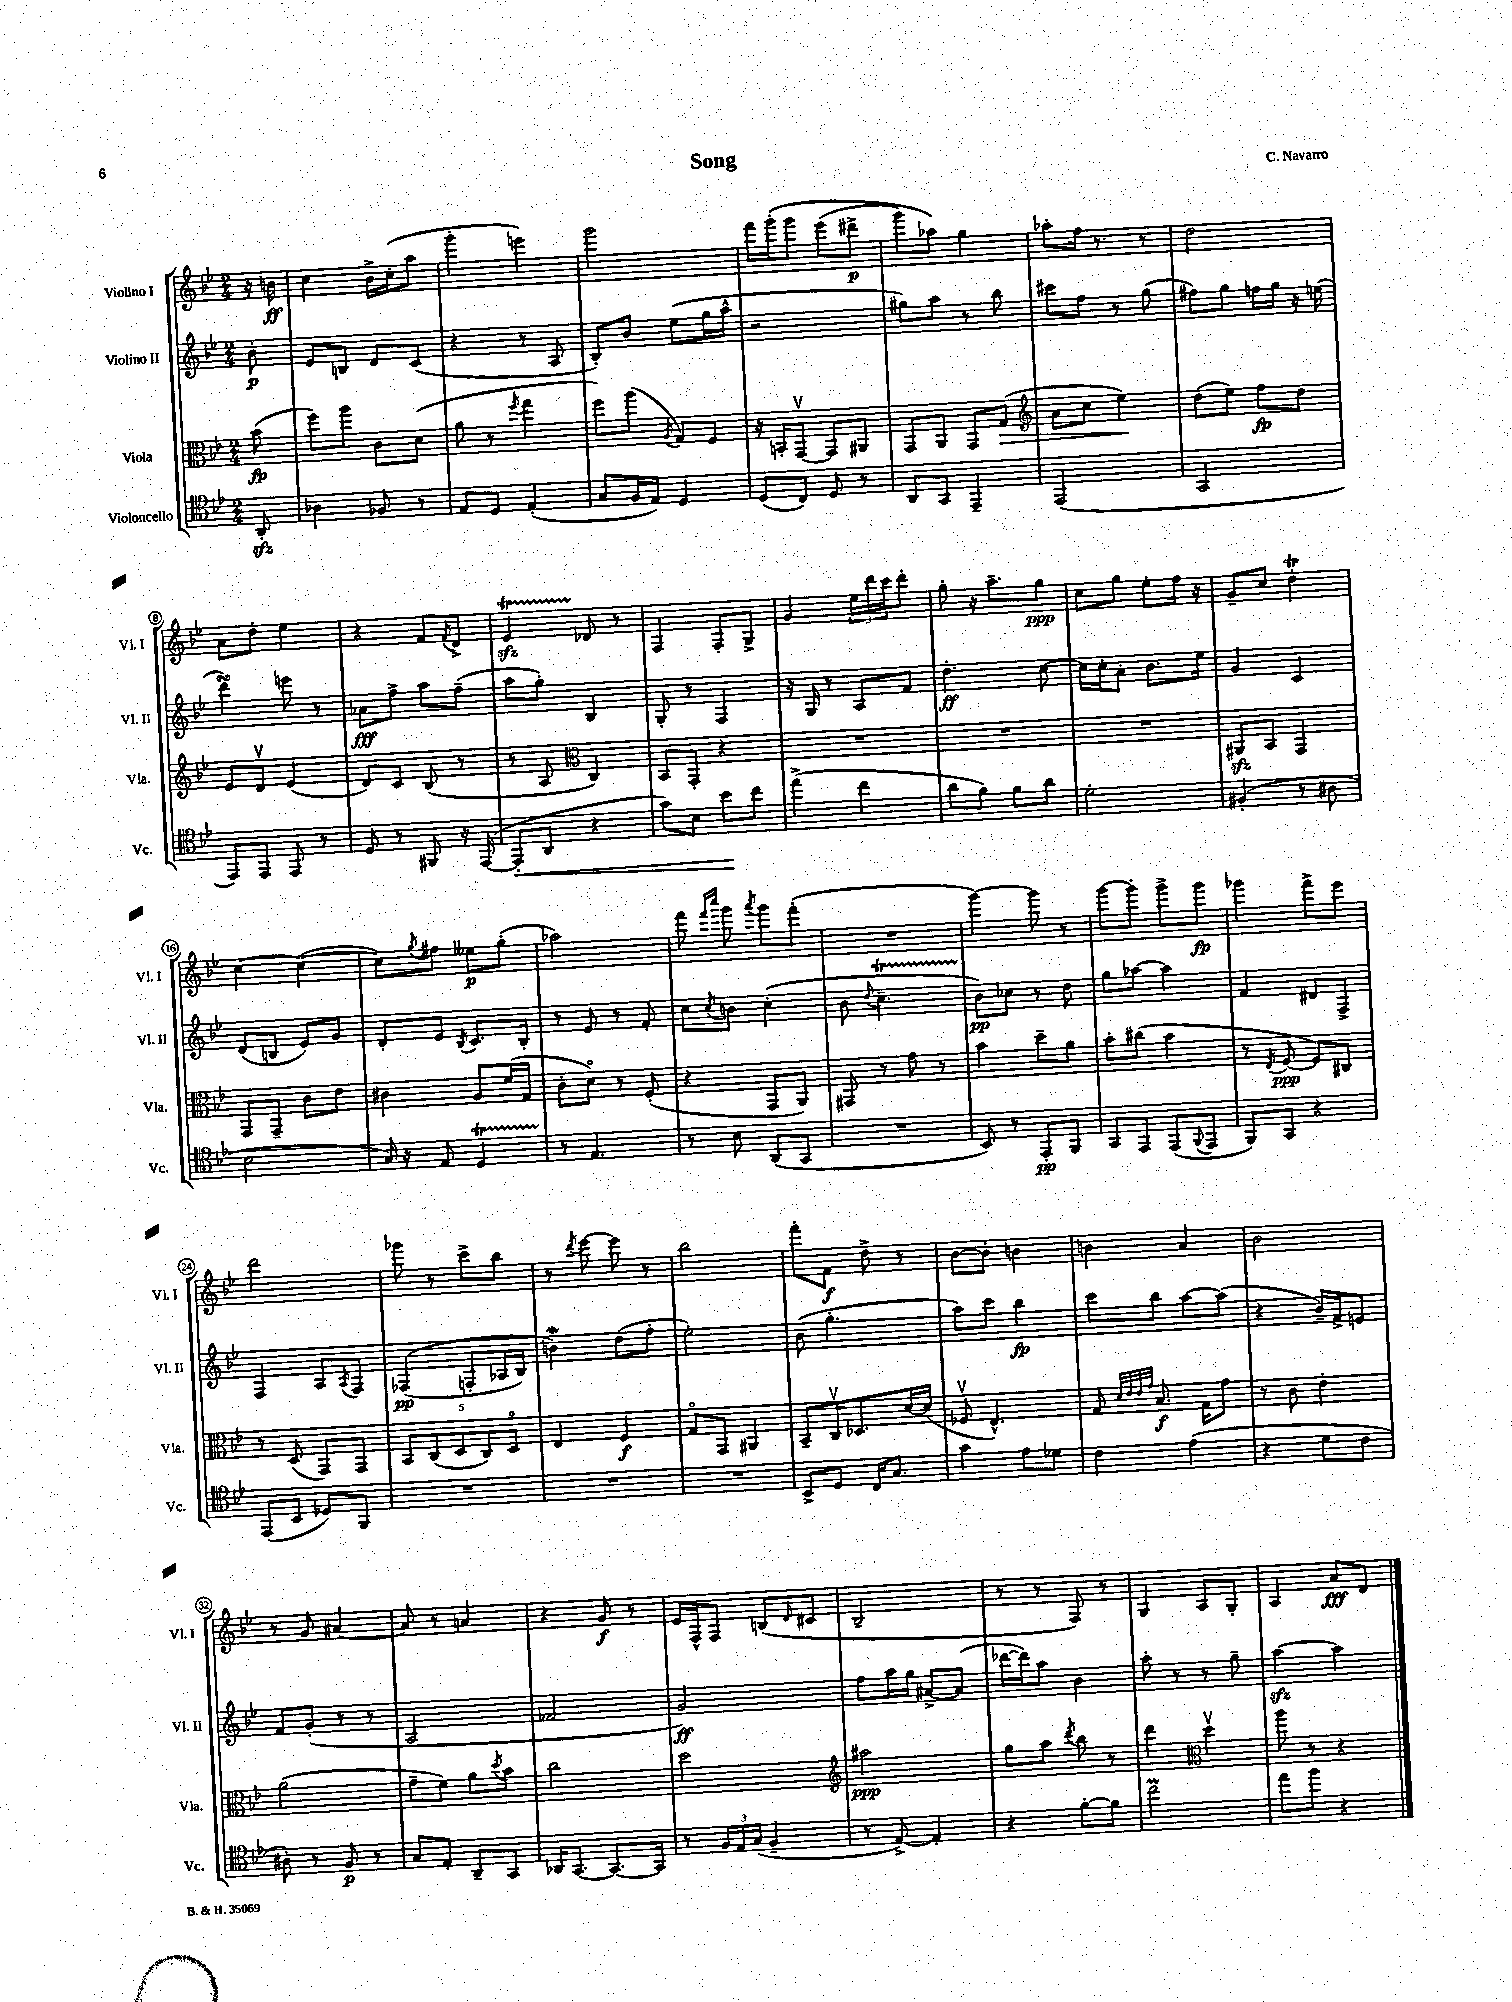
\header { title = "Song" composer = "C. Navarro" }
<<
\new StaffGroup <<
\new Staff = "s0" \with { instrumentName = "Violino I" shortInstrumentName = "Vl. I" } {
    \clef treble \key bes \major \numericTimeSignature \time 2/4 \partial 8
    r16 b'16\ff |
    c''4 bes'16-> c''16-.( a''8 |
    g'''4-. e'''4) |
    g'''2 |
    f'''16 g'''16-.\( g'''8 ees'''8( dis'''8->\p |
    g'''8) aes''8\) g''4 |
    aes''8-. f''16 r8. r8 |
    d''2 |
    a'8 d''8-. ees''4 |
    r4 f'8 \acciaccatura { f'8 } d'8-> |
    ees'4\startTrillSpan\sfz des'8\stopTrillSpan r8 |
    f4 f8-. g8-> |
    g'4 \tuplet 3/2 { ees''16 d'''16 c'''16 } d'''8-. |
    g''8-. r16 a''8.-- g''8\ppp |
    c''8 g''8 ees''8-. f''16 r16 |
    g'8-- c''8 d''4-.\trill |
    c''4~ c''4~( |
    c''8) \acciaccatura { g''8 } fis''8 eeses''8\p g''8-.( |
    aes''2) |
    f'''8 \grace { f'''16 c''''16 } g'''8 \acciaccatura { a'''8 } g'''8 f'''8-.( |
    R2 |
    g'''4~) g'''8 r8 |
    g'''8~ g'''8-. g'''8-> g'''8\fp |
    ges'''4 f'''8-> ees'''8 |
    d'''2 |
    ges'''8 r8 c'''8-> bes''8 |
    r8 \acciaccatura { d'''8 } ees'''8~ ees'''8 r8 |
    bes''2 |
    f'''8-. f'8\f d''8-> r8 |
    bes'8~ bes'8-. b'4 |
    b'4 a'4 |
    bes'2 |
    r8 g'8 ais'4~ |
    ais'8 r8 a'4 |
    r4 g'8\f r8 |
    ees'16 f16-^ f8 b8( \grace { d'16 } cis'8 |
    bes2-- |
    r8 r8 f8) r8 |
    g4 a8 g8-. |
    a4 a'8\fff d'8 \bar "|." |
}
\new Staff = "s1" \with { instrumentName = "Violino II" shortInstrumentName = "Vl. II" } {
    \clef treble \key bes \major \numericTimeSignature \time 2/4 \partial 8
    bes'8-.\p |
    ees'8 b8 d'8 c'8( |
    r4 r8 a8 |
    bes8-.) bes'8 ees''8( g''16 a''16-^ |
    r2 |
    gis''8) a''8 r8 bes''8 |
    cis'''8 f''8 r8 g''8( |
    fis''8) g''8 f''16 g''16 r16 e''16( |
    d'''4\turn) e'''8 r8 |
    aes'8\fff f''8-> a''8 f''8--( |
    a''8 g''8-.) bes4 |
    g8-. r8 f4 |
    r16 g16 r8 a8 f'8 |
    d''4.-.\ff c''8~ |
    c''16 c''16-. a'8-. bes'8. ees''16 |
    g'4 c'4 |
    d'8( b8 ees'8) g'8 |
    d'8-. ees'8 \acciaccatura { bes8 } c'8. bes16-. |
    r8 ees'8 r8 f'8-. |
    c''8 \acciaccatura { c''8 } b'8 c''4-.( |
    bes'8 \appoggiatura { d''8 } c''4.--\startTrillSpan |
    bes'8\stopTrillSpan\pp) ces''8 r8 d''8 |
    g''8 aes''8~ aes''4 |
    f'4 dis'8 f8-> |
    f4 a8 \acciaccatura { a8 } f8 |
    fes4\pp(\( f8-. aes16 bes16) |
    b'4\mordent\) d''8( f''8-. |
    ees''2-.) |
    bes'8( g''4.-. |
    a''8) c'''8 bes''4\fp |
    c'''8 bes''8 a''8~ a''8( |
    r4 bes'16--) f'16-> e'8 |
    f'8 g'8-.( r8 r8 |
    a2 |
    fes'2 |
    g'2\ff) |
    f''8 a''16 g''16 ais'8~-> ais'8( |
    des'''16~ des'''16) a''8 bes'4 |
    a''8-. r8 r8 g''8-- |
    a''4~\sfz a''4 \bar "|." |
}
\new Staff = "s2" \with { instrumentName = "Viola" shortInstrumentName = "Vla." } {
    \clef alto \key bes \major \numericTimeSignature \time 2/4 \partial 8
    bes'8\fp( |
    f''8) a''8 c'8 d'8( |
    a'8 r8 \acciaccatura { f''8 } g''4 |
    f''8) a''8( \acciaccatura { a8 } g8) f8 |
    r16 b,16-. g,8~\upbow g,8 ais,8 |
    g,8 a,8 g,8 g8\>( |
    \clef treble a'8 c''8 ees''4\!) |
    d''8( ees''8) f''8\fp d''8 |
    ees'8 d'8\upbow ees'4( |
    d'8) c'8 bes8( r8 |
    r8 a8 \clef alto c4) |
    bes,8 g,8-. r4 |
    R2 |
    R2 |
    R2 |
    ais,8\sfz bes,8 g,4 |
    g,8 g,8-- c'8 ees'8 |
    cis'4 a8 f'16( g16 |
    c'8-. d'8\flageolet) r8 f8-.( |
    r4 g,8 a,8) |
    gis,8 r8 g'8 r8 |
    bes'4 d''8-- a'8 |
    bes'8-. cis''8( bes'4 |
    r8 \acciaccatura { ees8 } f8~\ppp f8) cis8 |
    r8 d8( g,8) g,8 |
    \tuplet 5/4 { bes,8 c8( d8 c8) d8\flageolet } |
    ees4 f4\f |
    g8\flageolet g,8 ais,4 |
    bes,8-- c16\upbow des8. d'16~ d'16( |
    fes8\upbow ees4.-^) |
    g8 \grace { d'32 ees'32 ees'32 g'32 } bes8.\f g16 g'8 |
    r8 c'8 ees'4-. |
    a'2( |
    g'8-- f'8) a'8 \acciaccatura { d''8 } bes'8 |
    c''2 |
    d''2 |
    \clef treble ais''2\ppp |
    g''8 a''8 \acciaccatura { d'''8 } bes''8 r8 |
    d'''4 \clef alto d''4\upbow |
    a''8 r8 r4 \bar "|." |
}
\new Staff = "s3" \with { instrumentName = "Violoncello" shortInstrumentName = "Vc." } {
    \clef tenor \key bes \major \numericTimeSignature \time 2/4 \partial 8
    a,8-.\sfz |
    aes4 fes8 r8 |
    ees8 d8 ees4-.( |
    g8 f16 ees16) d4 |
    d8( c8) d8 r8 |
    a,8 g,8 ees,4-- |
    ees,2( |
    g,2 |
    ees,8) ees,8 ees,8 r8 |
    d8 r8 fis,8 r16 ees,16~( |
    ees,8-.\< a,8 r4 |
    g'8) bes8 bes'8\! c''8 |
    ees''4->( c''4 |
    a'8 f'8) f'8 a'8 |
    d'2-. |
    fis4-.( r8 ais8 |
    bes2 |
    g16) r16 ees8 d4\startTrillSpan |
    r8\stopTrillSpan ees4. |
    r8 bes8 a,8( g,8 |
    R2 |
    bes,8) r8 ees,8-.\pp f,8 |
    g,8 ees,8 ees,8( \appoggiatura { f,8 } ees,8 |
    f,8) g,8 r4 |
    ees,8( bes,8 des8) f,8 |
    R2 |
    R2 |
    R2 |
    bes,8-> d8 c16 g8. |
    g'4 ees'8 des'8 |
    c'4 ees'4( |
    r4 d'8 c'8 |
    ais8-.) r8 f8\p r8 |
    g8 ees8-. a,8-- g,8 |
    aes,16 g,8.~ g,8.~ g,16 |
    r8 \tuplet 3/2 { f16 ees16 g16( } f4-- |
    r8 ees8~->) ees4-. |
    r4 f'8~-. f'8 |
    c''2\prall |
    ees''8 f''8 r4 \bar "|." |
}
>>
>>
\layout { \context { \Score \override BarNumber.stencil = #(make-stencil-circler 0.1 0.3 ly:text-interface::print) } }
